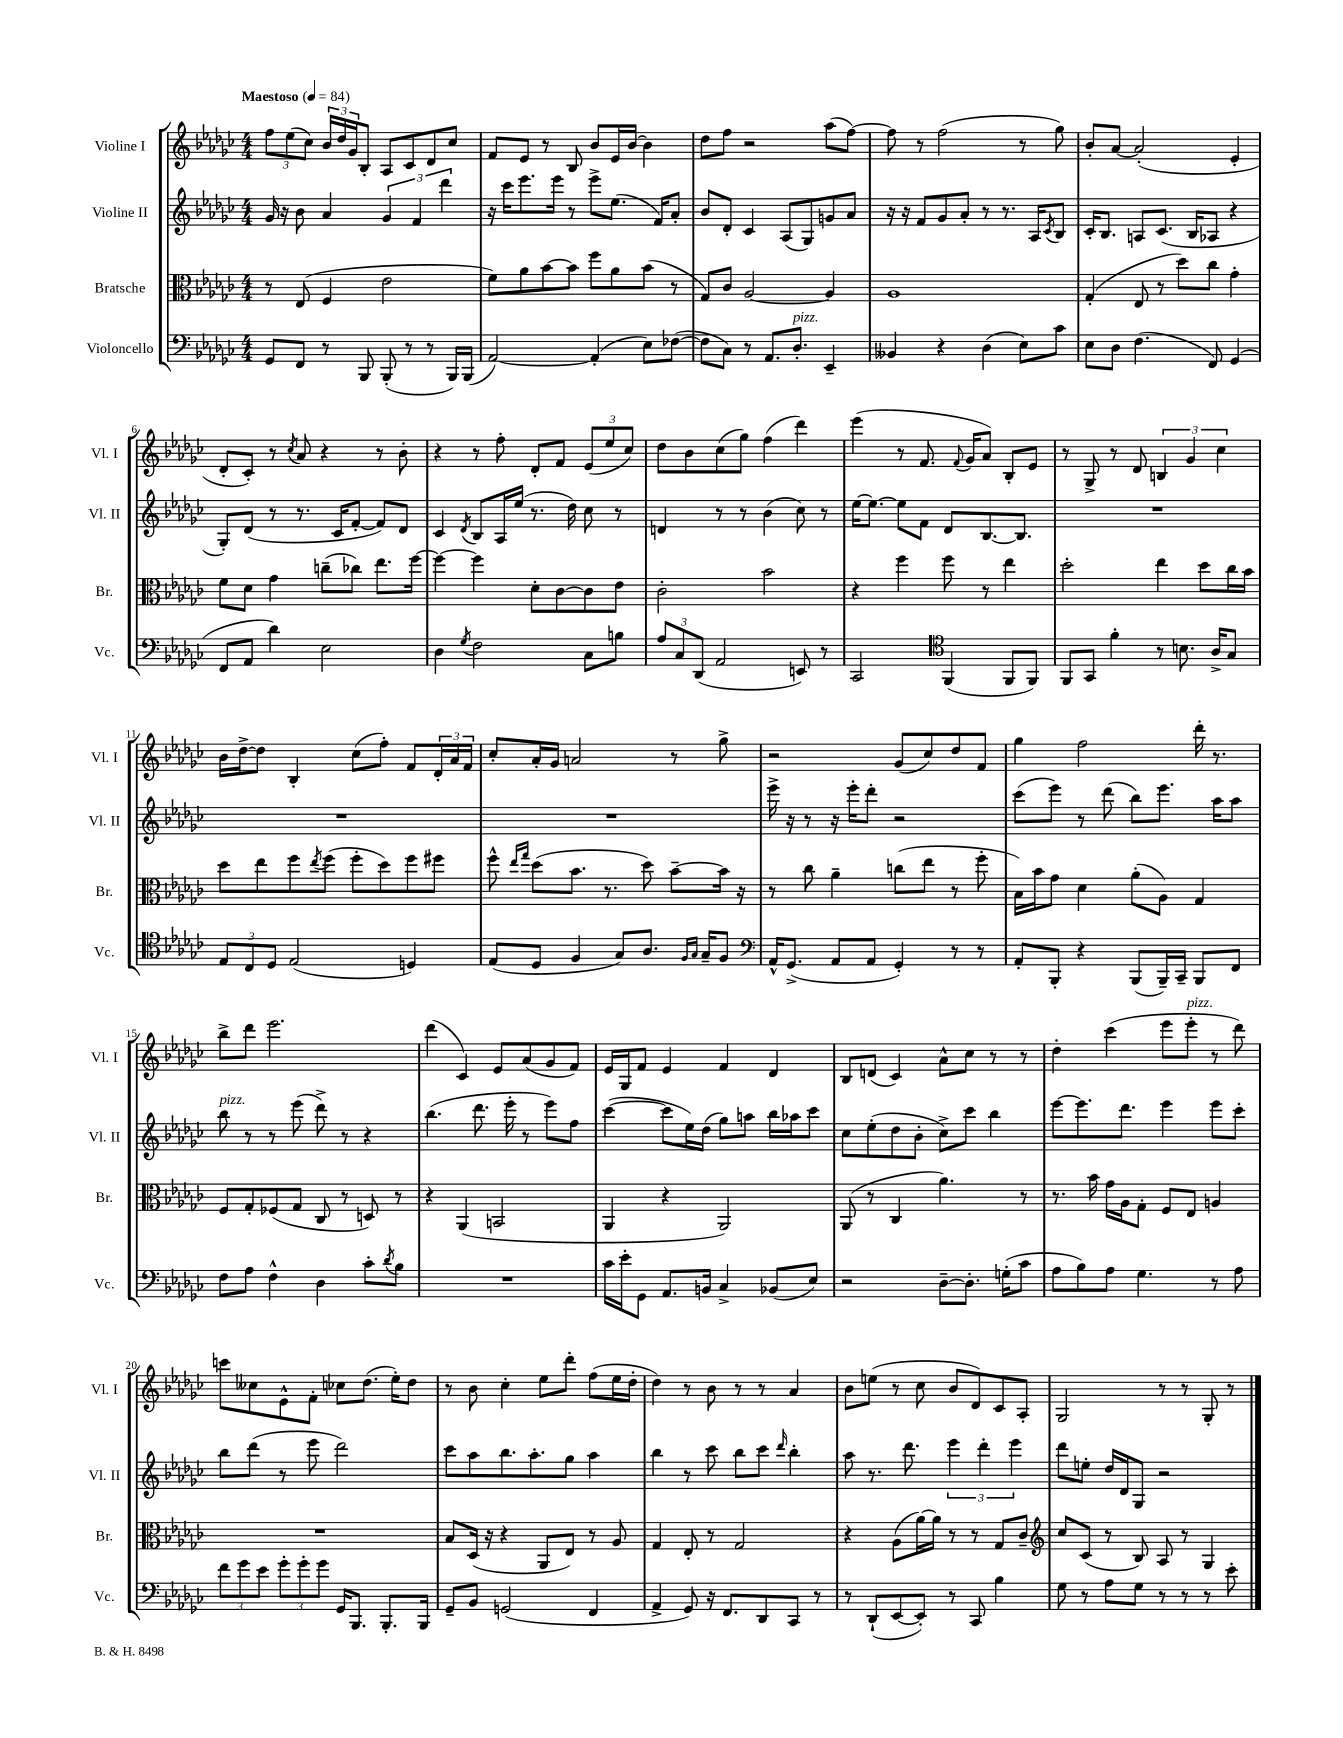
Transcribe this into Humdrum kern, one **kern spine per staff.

**kern	**kern	**kern	**kern
*staff4	*staff3	*staff2	*staff1
*clefF4	*clefC3	*clefG2	*clefG2
*k[b-e-a-d-g-c-]	*k[b-e-a-d-g-c-]	*k[b-e-a-d-g-c-]	*k[b-e-a-d-g-c-]
*M4/4	*M4/4	*M4/4	*M4/4
*MM84	*MM84	*MM84	*MM84
8GG-	8r	16g-	12ff
.	.	16r	.
.	.	.	(12ee-
8FF	(8E-	8b-	.
.	.	.	12cc-)
8r	4F	4a-	24b-
.	.	.	24dd-
.	.	.	24g-
8BBB-	.	.	8B-'
(8BBB-'	2e-	6g-	8A-
8r	.	.	8c-
.	.	6f	.
8r	.	.	8d-
.	.	6ddd-	.
16BBB-)	.	.	8cc-
(16BBB-	.	.	.
=	=	=	=
[2AA-)	8f)	16r	8f
.	.	16ccc-	.
.	8a-	8.eee-	8e-
.	[8b-	.	8r
.	.	16eee-	.
.	8b-]	8r	8B-
(4AA-']	8ff	8eee-^	8b-
.	8a-	(8.ee-	16e-
.	.	.	[16b-
8E-)	(8b-	.	4b-]
.	.	16f)	.
([8F-	8r	8a-'	.
=	=	=	=
8F-]	8G-)	8b-	8dd-
8C-)	8c-	8d-'	8ff
8r	[2A-	4c-	2r
8.AA-	.	.	.
.	.	(8A-	.
8.D-'	.	.	.
.	.	8G-)	.
4EE-~	4A-]	8g	(8aa-
.	.	8a-	[8ff)
=	=	=	=
4BB--	1A-	16r	8ff]
.	.	16r	.
.	.	8f	8r
4r	.	8g-	(2ff
.	.	8a-'	.
(4D-	.	8r	.
.	.	8.r	.
8E-)	.	.	8r
.	.	16A-	.
.	.	8qc-	.
8c-	.	8B-	8gg-)
=	=	=	=
8E-	(4G-'	16c-'	8b-'
.	.	8.B-	.
8D-	.	.	[8a-
(4.F	8E-	8A	(2a-']
.	8r	(8.c-	.
.	8dd-)	.	.
.	.	16B-	.
8FF)	8cc-	8A-	.
(4GG-	4g-'	4r	4e-'
=	=	=	=
8FF	8f	8G-')	8d-'
8AA-	8d-	(8d-	8c-')
4d-)	4g-	8r	8r
.	.	.	8qcc-
.	.	8.r	8a-
2E-	(8cc~	.	4r
.	.	16c-	.
.	8cc-)	[8f'	.
.	8.ee-	8f])	8r
.	.	8d-	8b-'
.	[16ff	.	.
=	=	=	=
4D-	4ff_	4c-	4r
8qG-	.	8qd-	.
2F	4ff]	8B-	8r
.	.	16A-	8ff'
.	.	(16ee-	.
.	8d-'	8.r	8d-'
.	[8c-	.	8f
.	.	16dd-)	.
8C-	8c-]	8cc-	(12e-
.	.	.	12ee-
8B	8e-	8r	.
.	.	.	12cc-)
=	=	=	=
12A-	2c-'	4d	8dd-
12C-	.	.	.
.	.	.	8b-
(12DD-	.	.	.
2AA-	.	8r	(8cc-
.	.	8r	8gg-)
.	2b-	(4b-	(4ff
8EE)	.	8cc-)	4ddd-)
8r	.	8r	.
=	=	=	=
2CC-	4r	[16ee-	(4eee-
.	.	8.ee-_	.
.	4ff	8ee-]	8r
.	.	8f	8.f
*clefC4	*	*	*
(4FF	8ff	8d-	.
.	.	.	8qqf
.	.	.	16g-
.	8r	[8.B-	8a-)
8FF	4ee-	.	8B-'
.	.	8.B-]	.
8FF)	.	.	8e-
=	=	=	=
8FF	2dd-'	1r	8r
8GG-	.	.	8G-^
4f'	.	.	8r
.	.	.	8d-
8r	4ee-	.	6B
8.B	.	.	.
.	.	.	6g-
.	8dd-	.	.
16A-^	.	.	.
.	.	.	6cc-
8G-	16cc-	.	.
.	16b-	.	.
=	=	=	=
12E-	8dd-	1r	16b-
.	.	.	[16dd-^
12C-	.	.	.
.	8ee-	.	8dd-]
12D-	.	.	.
(2E-	8ff	.	4B-'
.	8qee-	.	.
.	(8ff	.	.
.	8ff'	.	(8cc-
.	8dd-)	.	8ff')
4D)	8ff	.	8f
.	8ff#	.	24d-'
.	.	.	24a-
.	.	.	24f
=	=	=	=
(8E-	8ff^^	1r	8cc-'
.	16qqee-	.	.
.	16qqgg-	.	.
8D-	(8dd-	.	16a-'
.	.	.	16g-
4F	8.b-	.	2a
.	8.r	.	.
8G-)	.	.	.
8.A-	8dd-)	.	.
.	[8b-~	.	8r
16qqF	.	.	.
16qqG-	.	.	.
16G-~	.	.	.
8F	16b-]	.	8gg-^
.	16r	.	.
=	=	=	=
*clefF4	*	*	*
16AA-^^	8r	16eee-^	2r
(8.GG-^	.	16r	.
.	8cc-	8r	.
8AA-	4a-~	16r	.
.	.	16eee-'	.
8AA-	.	8ddd-'	.
4GG-')	(8cc	2r	(8g-
.	8ee-	.	8cc-)
8r	8r	.	8dd-
8r	8ff'	.	8f
=	=	=	=
8AA-'	16B-)	(8ccc-	4gg-
.	16b-	.	.
8BBB-'	8g-	8eee-)	.
4r	4d-	8r	2ff
.	.	(8ddd-	.
(8BBB-	(8a-'	8bb-)	.
16BBB-~)	8A-)	8.eee-	.
16CC-~	.	.	.
8BBB-	4G-	.	16ddd-'
.	.	16aa-	8.r
8FF	.	8aa-	.
=	=	=	=
8F	8F	8bb-	8bb-^
8A-	8G-'	8r	8ddd-
4F^^	(8F-	8r	2.eee-
.	8G-	(8eee-	.
4D-	8C-	8ddd-^)	.
.	8r	8r	.
8c-'	8D)	4r	.
8qd-	.	.	.
8B-	8r	.	.
=	=	=	=
1r	4r	(4.bb-	(4ddd-
.	(4AA-	.	4c-)
.	.	8.ddd-	.
.	2BB	.	8e-
.	.	16eee-'	.
.	.	8r	(8a-
.	.	8eee-)	8g-
.	.	8ff	8f)
=	=	=	=
16c-	4AA-	([4ccc-	16e-
16e-'	.	.	16G-
8GG-	.	.	8f
8.AA-	4r	8ccc-]	4e-
.	.	16ee-)	.
16BB	.	(16dd-	.
4C-^	2AA-)	8gg-)	4f
.	.	8aa	.
(8BB-	.	16bb-	4d-
.	.	16aa-	.
8E-)	.	8ccc-	.
=	=	=	=
2r	(8AA-	8cc-	8B-
.	8r	(8ee-'	(8d
.	4C-	8dd-	4c-)
.	.	8b-'	.
[8D-~	4.a-)	8cc-^)	8a-^^
8.D-']	.	8ccc-	8cc-
.	.	4bb-	8r
(16G'	.	.	.
8c-	8r	.	8r
=	=	=	=
8A-	8.r	[8eee-	4dd-'
8B-)	.	8.eee-]	.
.	16b-	.	.
8A-	16g-	.	(4ccc-
.	16A-	8.ddd-	.
4.G-	8G-'	.	.
.	8F	4eee-	8eee-
.	8E-	.	8eee-'
8r	4A	8eee-	8r
8A-	.	8ccc-'	8ddd-)
=	=	=	=
12f	1r	8bb-	8ccc
12g-	.	.	.
.	.	(8ddd-	8cc--
12e-	.	.	.
12g-'	.	8r	8e-^^
12g-'	.	.	.
.	.	8eee-	8f'
12g-	.	.	.
16GG-	.	2ddd-)	8cc-
8.BBB-	.	.	.
.	.	.	(8.dd-
8.BBB-'	.	.	.
.	.	.	16ee-')
.	.	.	8dd-
16BBB-	.	.	.
=	=	=	=
8GG-~	8B-	8ccc-	8r
8BB-	(16D-	8aa-	8b-
.	16r	.	.
(2GG	4r	8.bb-	4cc-'
.	.	8.aa-'	.
.	8AA-	.	8ee-
.	8E-)	8gg-	8ddd-'
4FF	8r	4aa-	(8ff
.	8A-	.	16ee-
.	.	.	16dd-'
=	=	=	=
4AA-^	4G-	4bb-	4dd-)
8GG-)	8E-'	8r	8r
16r	8r	8ccc-	8b-
8.FF	.	.	.
.	2G-	8bb-	8r
8DD-	.	8ccc-	8r
.	.	16qqddd-	.
8CC-	.	4bb-'	4a-
8r	.	.	.
=	=	=	=
8r	4r	8aa-	8b-
(8DD-`	.	8.r	(8ee
[8EE-	(8A-	.	8r
.	.	8.ddd-	.
8EE-'])	[16a-)	.	8cc-
.	16a-]	.	.
8r	8r	6eee-	8b-
8CC-	8r	.	8d-)
.	.	6ddd-'	.
4B-	8G-	.	8c-
.	.	6eee-	.
.	8c-~	.	8A-'
=	=	=	=
*	*clefG2	*	*
8G-	8cc-	8ddd-	2G-
8r	(8c-	8ee'	.
8A-	8r	16dd-	.
.	.	16d-	.
8G-	8B-)	8G-	.
8r	8A-	2r	8r
8r	8r	.	8r
8r	4G-	.	8G-'
8e-'	.	.	8r
==	==	==	==
*-	*-	*-	*-
